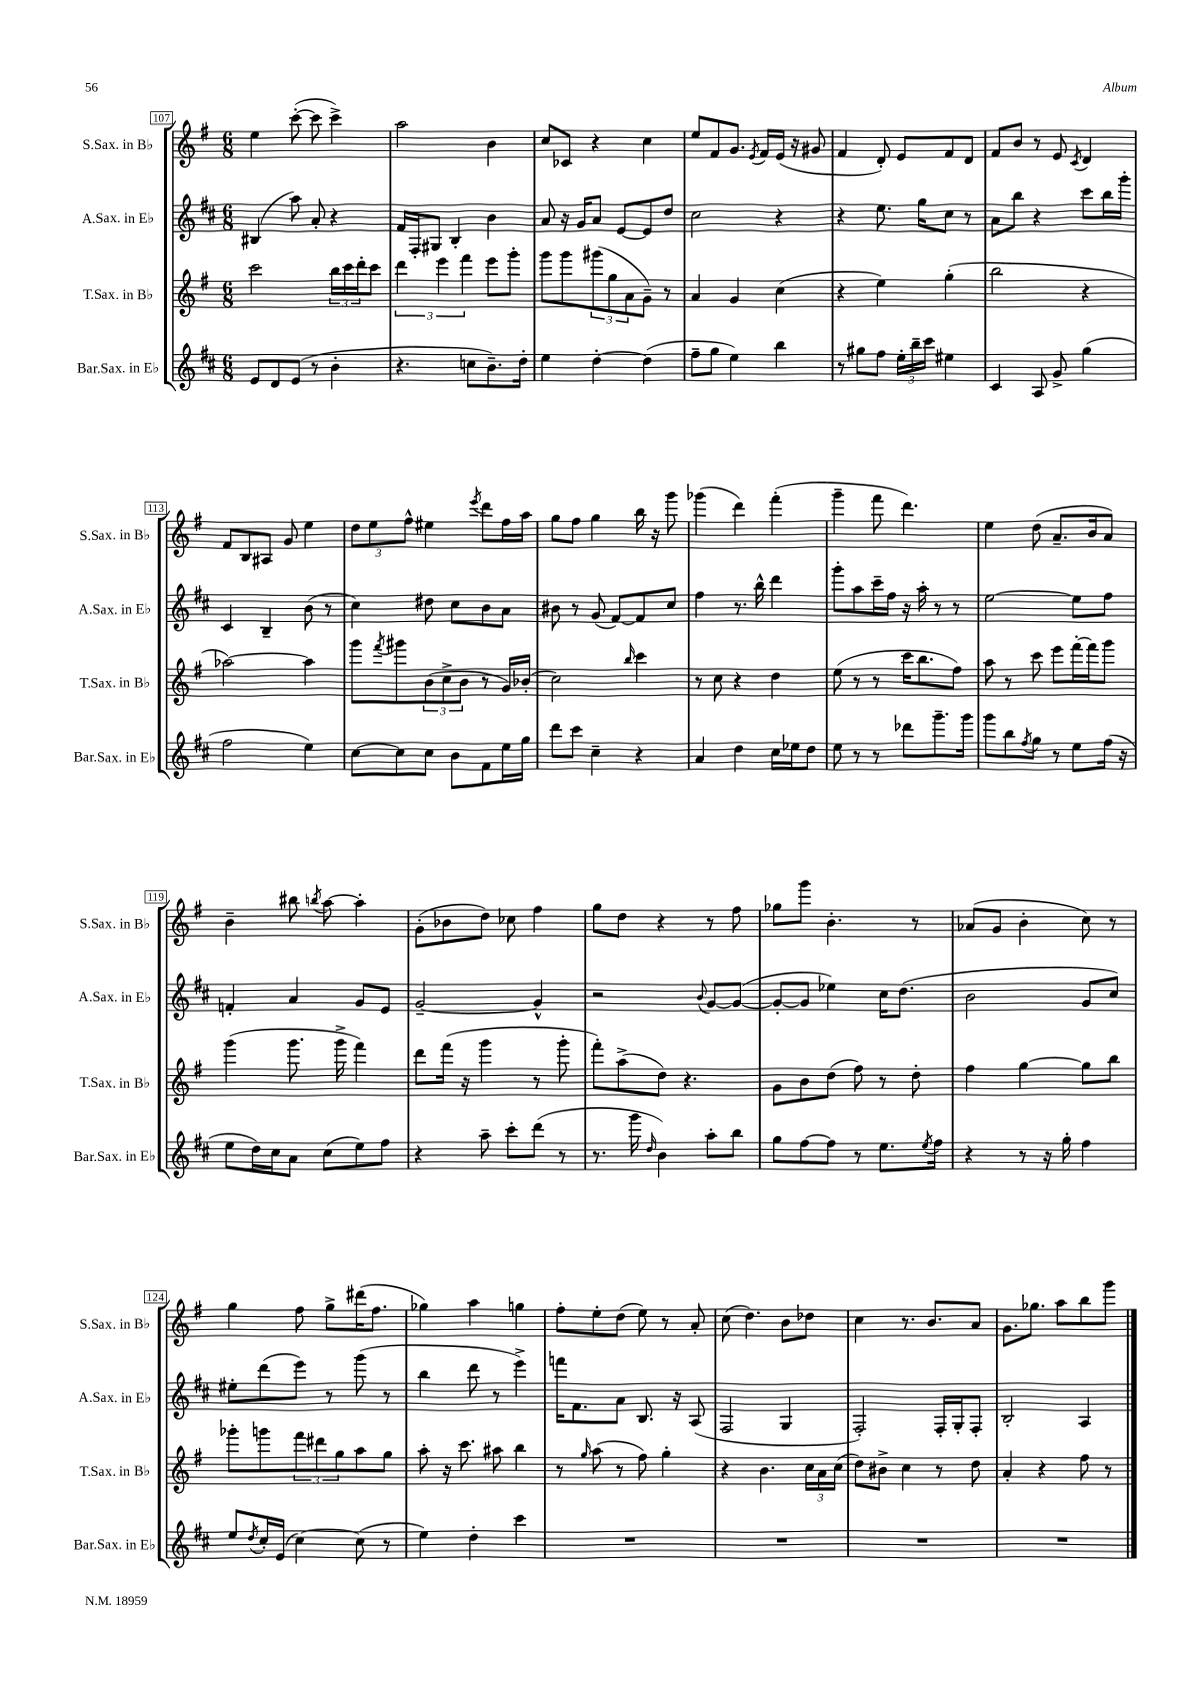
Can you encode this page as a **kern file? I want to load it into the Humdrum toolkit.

**kern	**kern	**kern	**kern
*staff4	*staff3	*staff2	*staff1
*clefG2	*clefG2	*clefG2	*clefG2
*k[f#c#]	*k[f#]	*k[f#c#]	*k[f#]
*M6/8	*M6/8	*M6/8	*M6/8
8e	2ccc	(4B#	4ee
8d	.	.	.
(8e	.	8aa)	([8ccc'
8r	.	8a'	8ccc]
4b'	24bb	4r	4ccc^)
.	24ccc	.	.
.	24ddd'	.	.
.	8ccc	.	.
=	=	=	=
4.r	6ddd	16f#	2aa
.	.	16F#'	.
.	.	8G#	.
.	6eee	.	.
.	.	4B'	.
.	6fff#	.	.
8cc	.	.	.
8.b~)	8eee	4b	4b
.	8ggg'	.	.
16dd'	.	.	.
=	=	=	=
4ee	8ggg	8a	8cc
.	8ggg	16r	8c-
.	.	16g	.
[4dd'	(12ggg#	8a	4r
.	12gg	.	.
.	.	[8e	.
.	12a	.	.
(4dd]	8g~)	8e]	4cc
.	8r	8dd	.
=	=	=	=
8ff#~	4a	2cc#	8ee
8gg	.	.	8f#
4ee)	4g	.	8.g
.	.	.	8qe
.	.	.	16f#
4bb	(4cc	4r	(16e
.	.	.	16r
.	.	.	8g#
=	=	=	=
8r	4r	4r	4f#
8gg#	.	.	.
8ff#	4ee)	8.ee	8d')
24ee'	.	.	8e
24bb~	.	.	.
.	.	16gg	.
24ccc#	.	.	.
4ee#	(4gg'	8cc#	8f#
.	.	8r	8d
=	=	=	=
4c#	2bb	8a	8f#
.	.	8bb	8b
8A	.	4r	8r
8g^	.	.	8e
.	.	.	8qc
(4gg	4r	8ccc#	4d
.	.	16bb	.
.	.	16ggg'	.
=	=	=	=
2ff#	[2aa-)	4c#	8f#
.	.	.	8B
.	.	4B~	8A#
.	.	.	8g
4ee)	4aa-]	(8b	4ee
.	.	8r	.
=	=	=	=
[8cc#	8ggg	4cc#)	12dd
.	.	.	12ee
.	8qfff#	.	.
8cc#]	8ggg#	.	.
.	.	.	12ff#^^
8cc#	(12b	8dd#	4ee#
.	12cc^	.	.
8b	.	8cc#	.
.	12b	.	.
.	.	.	8qeee
8f#	8r	8b	8ddd
16ee	16g)	8a	16ff#
16gg	(16b-'	.	16aa
=	=	=	=
8ddd	2cc)	8b#	8gg
8ccc#	.	8r	8ff#
4cc#~	.	(8g	4gg
.	.	[8f#)	.
.	16qqbb	.	.
4r	4ccc	8f#]	16bb
.	.	.	16r
.	.	8cc#	8ggg
=	=	=	=
4a	8r	4ff#	(4ggg-
.	8cc	.	.
4dd	4r	8.r	4ddd)
.	.	16bb^^	.
16cc#	4dd	4ddd	(4fff#'
16ee-	.	.	.
8dd	.	.	.
=	=	=	=
8ee	(8ee	8ggg'	4ggg~
8r	8r	8aa	.
8r	8r	16ccc#~	8fff#
.	.	16ff#	.
8ddd-	16ccc	16r	4.ddd)
.	8.bb	16aa'	.
8.ggg~	.	8r	.
.	8ff#)	8r	.
16ggg	.	.	.
=	=	=	=
8ggg	8aa	[2ee	4ee
8bb	8r	.	.
8qff#	.	.	.
8gg	8ccc	.	(8dd
8r	8eee	.	8.a~
8ee	[16fff#'	8ee]	.
.	16fff#]	.	16b
(16ff#	8ggg	8ff#	8a)
16r	.	.	.
=	=	=	=
8ee	(4ggg	4f'	4b~
16dd)	.	.	.
16cc#	.	.	.
8a	8.ggg	4a	8bb#
.	.	.	8qbb
(8cc#	.	.	[8aa
.	16ggg^	.	.
8ee)	4fff#)	8g	4aa']
8ff#	.	8e	.
=	=	=	=
4r	8ddd	[2g~	(8g'
.	(16fff#	.	8b-
.	16r	.	.
8aa~	4ggg	.	8dd)
8ccc#'	.	.	8cc-
(8ddd	8r	4g^^]	4ff#
8r	8ggg'	.	.
=	=	=	=
8.r	8fff#')	2r	8gg
.	(8aa^	.	8dd
16ggg	.	.	.
16qqdd	.	.	.
4b)	8dd)	.	4r
.	4.r	.	.
.	.	8qqb	.
8aa'	.	[8g	8r
8bb	.	(8g_	8ff#
=	=	=	=
8gg	8g	8g'_	8gg-
[8ff#	8b	8g]	8ggg
8ff#]	(8dd	4ee-)	4.b'
8r	8ff#)	.	.
8.ee	8r	16cc#	.
.	.	(8.dd	.
.	8dd'	.	8r
8qee	.	.	.
16ff#	.	.	.
=	=	=	=
4r	4ff#	2b	(8a-
.	.	.	8g
8r	[4gg	.	4b'
16r	.	.	.
16gg'	.	.	.
4ff#	8gg]	8g	8cc)
.	8bb	8cc#)	8r
=	=	=	=
8ee	8ggg-'	8ee#'	4gg
8qdd	.	.	.
16cc#'	8ggg	(8ddd	.
(16e	.	.	.
[4cc#)	12fff#	8eee)	8ff#
.	12ddd#	.	.
.	.	8r	8gg^
.	12gg	.	.
(8cc#]	8aa	(8ggg	(16ddd#
.	.	.	8.ff#
8r	8gg	8r	.
=	=	=	=
4ee)	8aa'	4bb	4gg-)
.	16r	.	.
.	8.ccc	.	.
4dd'	.	8ddd	4aa
.	8aa#	8r	.
4ccc#	4bb	4eee^)	4gg
=	=	=	=
2.r	8r	16fff	8ff#'
.	.	8.f#	.
.	16qqgg	.	.
.	(8aa	.	8ee'
.	8r	8a	(8dd
.	8ff#)	8.B	8ee)
.	4gg'	.	8r
.	.	16r	.
.	.	(8A	8a'
=	=	=	=
2.r	4r	2F#	(8cc
.	.	.	4.dd)
.	4.b	.	.
.	.	4G	8b
.	24cc	.	8dd-
.	24a	.	.
.	(24cc	.	.
=	=	=	=
2.r	8dd)	2F#')	4cc
.	8b#^	.	.
.	4cc	.	8.r
.	.	.	8.b
.	8r	16F#'	.
.	.	16G'	.
.	8dd	8F#'	8a
=	=	=	=
2.r	4a'	2B'	8.g
.	.	.	8.gg-
.	4r	.	.
.	.	.	8aa
.	8ff#	4A	8bb
.	8r	.	8ggg
==	==	==	==
*-	*-	*-	*-
